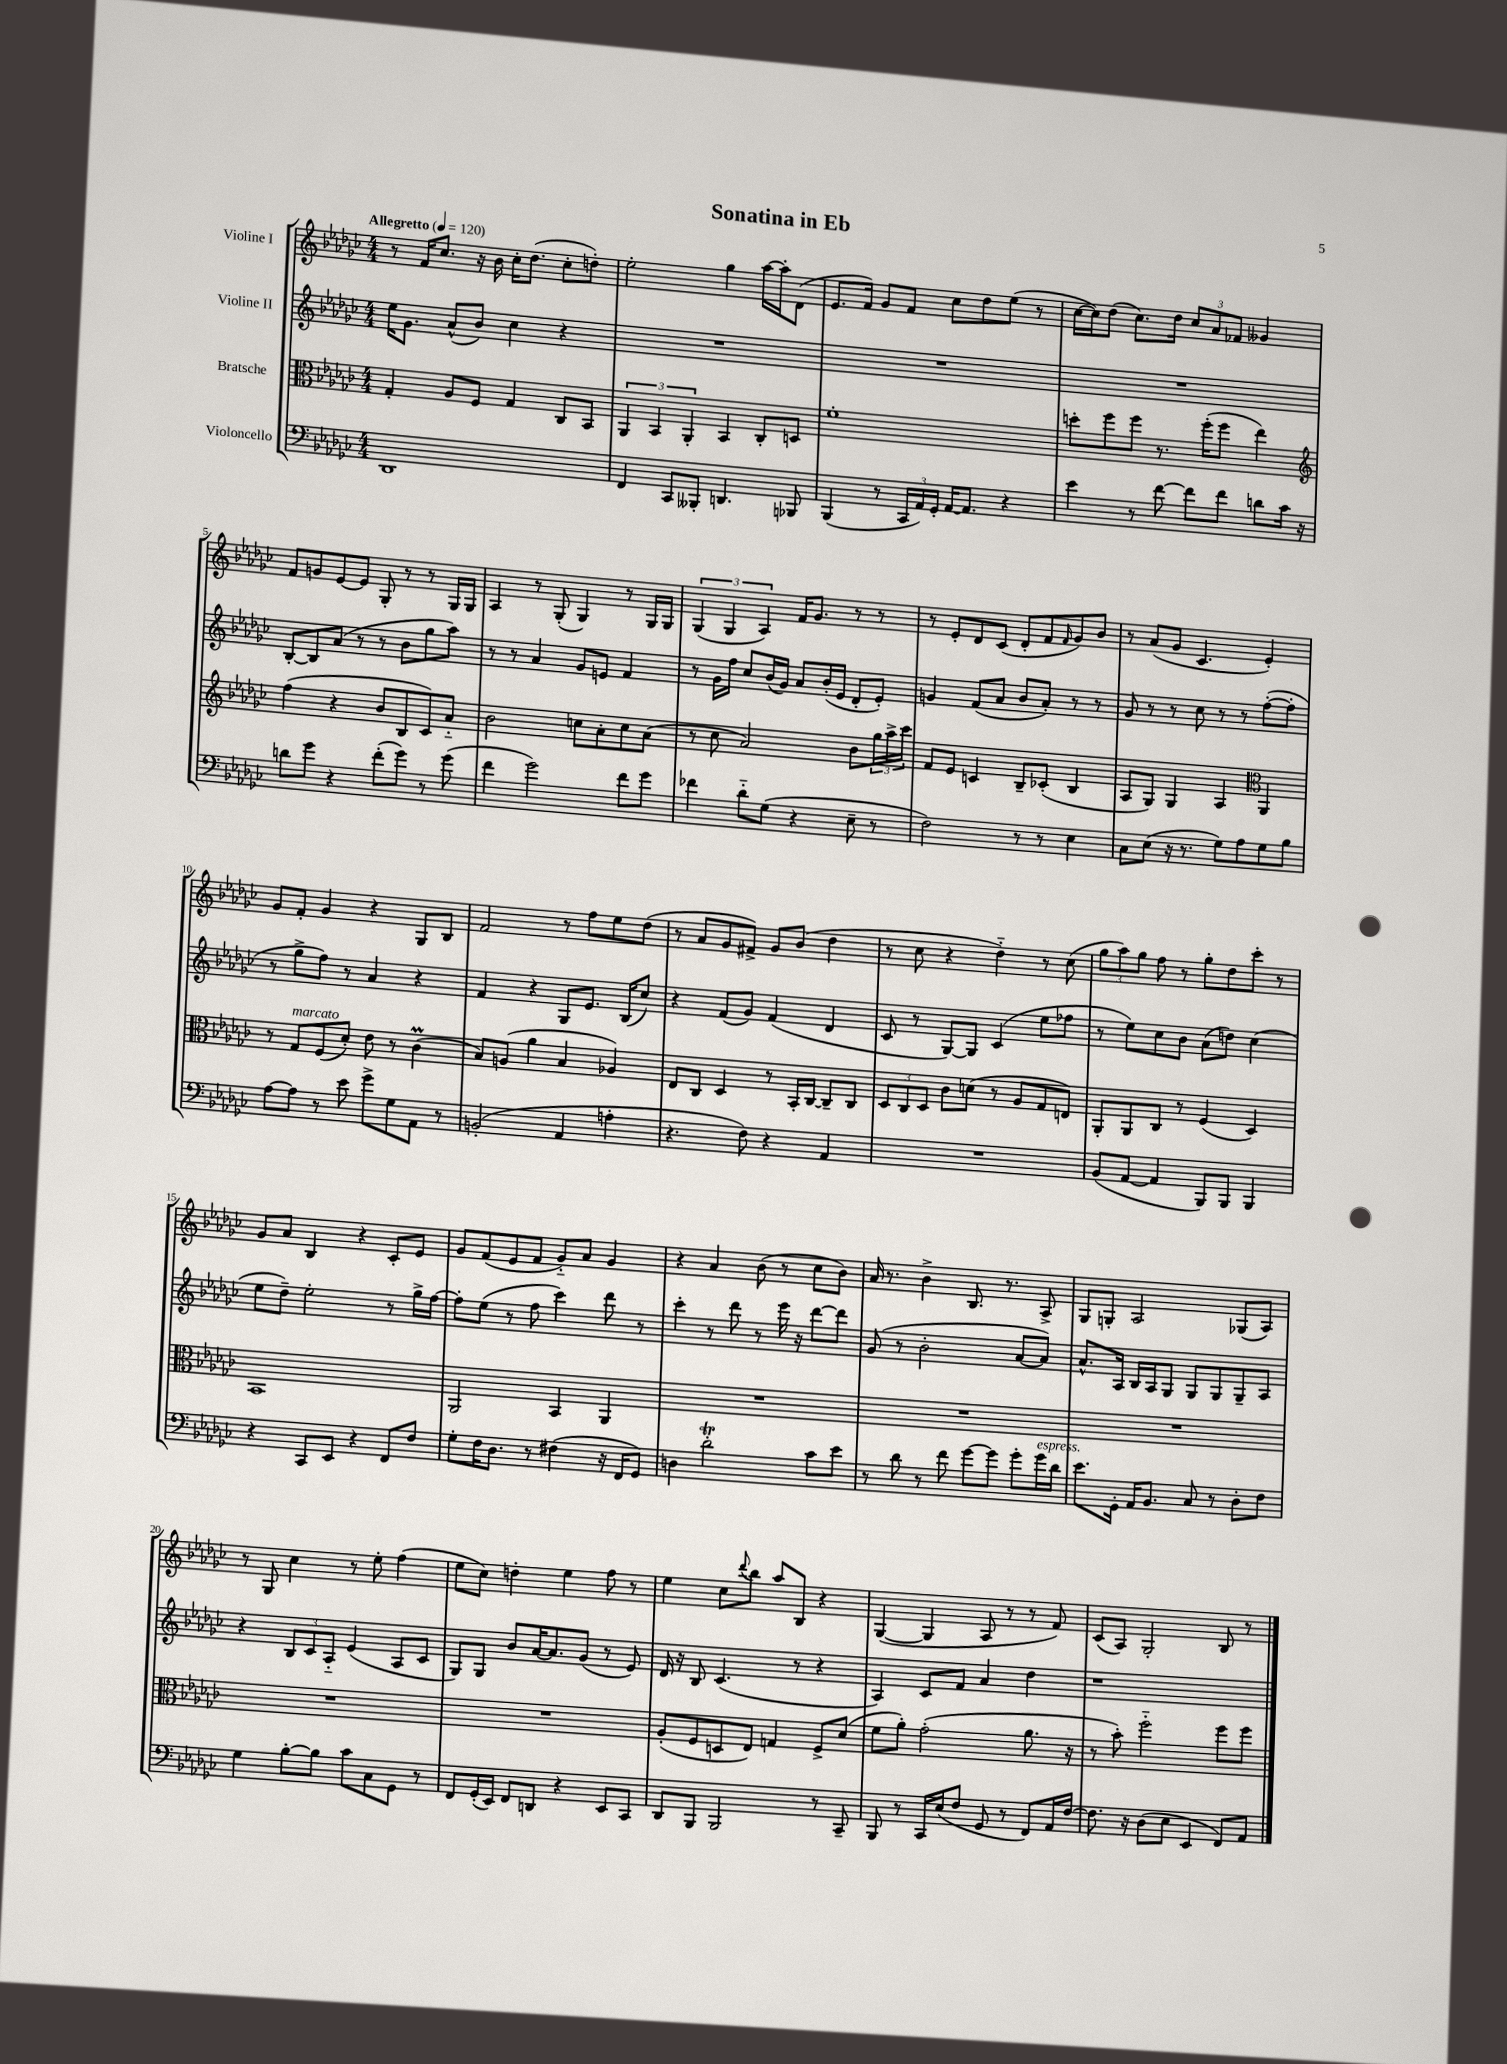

**kern	**kern	**kern	**kern
*staff4	*staff3	*staff2	*staff1
*clefF4	*clefC3	*clefG2	*clefG2
*k[b-e-a-d-g-c-]	*k[b-e-a-d-g-c-]	*k[b-e-a-d-g-c-]	*k[b-e-a-d-g-c-]
*M4/4	*M4/4	*M4/4	*M4/4
*MM120	*MM120	*MM120	*MM120
1DD-	4G-'	16ee-	8r
.	.	8.g-	.
.	.	.	16f
.	.	.	8.cc-
.	8A-	(8a-^^	.
.	8F	8b-)	16r
.	.	.	16b-
.	4G-	4cc-	16cc-'
.	.	.	(8.dd-
.	8C-	4r	8cc-'
.	8BB-	.	8dd')
=	=	=	=
4FF	6AA-	1r	2ee-'
.	6BB-	.	.
8CC-	.	.	.
.	6AA-'	.	.
8BBB--'	.	.	.
4.DD	4BB-	.	4gg-
.	8C-'	.	[16aa-
.	.	.	16aa-']
8BBB-	8D	.	(8d-
=	=	=	=
(4BBB-	1f'	1r	8.e-
.	.	.	16f)
8r	.	.	8g-
24CC-	.	.	8f
24AA-)	.	.	.
24GG-'	.	.	.
[16AA-	.	.	8cc-
8.AA-]	.	.	.
.	.	.	8dd-
4r	.	.	(8ee-
.	.	.	8r
=	=	=	=
4e-	8dd'	1r	[16cc-
.	.	.	16cc-])
.	8ff	.	(8dd-
8r	8ff	.	8.cc-)
[8f	8.r	.	.
.	.	.	16dd-
8f]	.	.	12cc-
.	(16ff'	.	.
.	.	.	12a-
8f	8ff	.	.
.	.	.	12f-
8d	4ee-)	.	4g--
16c-	.	.	.
16r	.	.	.
=	=	=	=
*	*clefG2	*	*
8d	(4ff	[8B-'	8f
8g-	.	8B-]	8g
4r	4r	(8a-	[8e-
.	.	8r	8e-]
(8f'	8b-	8r	8G-'
8g-)	8B-	8b-	8r
8r	8c-)	8gg-	8r
(8g-	8a-'~	8aa-)	16G-
.	.	.	16G-
=	=	=	=
4f	2b-	8r	4A-
.	.	8r	.
2g-)	.	4a-	8r
.	.	.	(8G-'
.	8cc	8g-	4G-)
.	8a-'	8e	.
8f	8cc	4f	8r
8g-	(8a-	.	16G-
.	.	.	16G-
=	=	=	=
4f-	8r	8r	(6G-
.	8cc-	16g-	.
.	.	.	6G-
.	.	16ff	.
8d-'~	2a-)	8cc-	.
.	.	.	6A-)
(8G-	.	(16b-	.
.	.	16g-)	.
4r	.	8a-	16f
.	.	.	8.g-
.	.	(16b-'	.
.	.	16e-	.
8E-~	8b-	8d-'	8r
8r	24gg-	8e-')	8r
.	24aa-^	.	.
.	24ccc-	.	.
=	=	=	=
2F)	8f	4g	8r
.	8e-	.	8e-'
.	4c	(8f	8d-
.	.	8a-	(8c-
8r	8B-~	8b-	8d-'
8r	(8c-'	8a-')	8f
.	.	.	16qqf
4E-	4B-	8r	8g-)
.	.	8r	8b-
=	=	=	=
8C-	8A-	8g-	8r
(8E-	8G-)	8r	(8a-
16r	4G-	8r	8g-
8.r	.	.	.
.	.	8cc-	4.c-
8G-)	4A-	8r	.
8A-	.	8r	.
*	*clefC3	*	*
8G-	4AA-	([8ff'	4e-')
8B-	.	8ff']	.
=	=	=	=
[8A-	8r	8r	8g-
8A-]	8G-	8gg-^	8f'
8r	(8F	8ff)	4g-
8e-	8d-')	8r	.
8g-^	8e-	4a-	4r
8G-	8r	.	.
8AA-	(4c-	4r	8G-
8r	.	.	8B-
=	=	=	=
(2BB'	8B-)	4f	2f
.	(8A	.	.
.	4a-	4r	.
4AA-	4B-	8G-	8r
.	.	8.e-	8ff
4A'	4A-)	.	8ee-
.	.	(16B-	.
.	.	8cc-)	(8dd-
=	=	=	=
4.r	8E-	4r	8r
.	8C-	.	8a-
.	4D-	(8f	8g-
8F)	.	8g-)	8f#^)
4r	8r	(4f	8g-
.	16BB-'	.	(8b-
.	[16C-	.	.
4AA-	8C-~]	4d-	4dd-
.	8C-	.	.
=	=	=	=
1r	12D-	8c-	8r
.	12C-	.	.
.	.	8r	8cc-
.	12D-	.	.
.	8c-	[8G-)	4r
.	(8d	8G-]	.
.	8r	(4c-	4dd-'~)
.	8A-	.	.
.	8G-	8ee-	8r
.	8E)	8ff-	(8cc-
=	=	=	=
(8BB-	8AA-'	8r	12gg-
.	.	.	12aa-)
[8AA-	8AA-	8ee-)	.
.	.	.	12gg-
4AA-]	8C-	8cc-	8ff
.	8r	8b-	8r
8BBB-)	(4F	(8a-	8gg-'
8BBB-	.	8dd)	8dd-
4BBB-	4D-)	(4cc-	8ccc-'
.	.	.	8r
=	=	=	=
4r	1BB-	8ee-	8g-
.	.	8dd-~)	8a-
8CC-	.	2ee-'	4B-
8EE-	.	.	.
4r	.	.	4r
8FF	.	8r	8c-'
8F	.	16gg-^	8e-
.	.	[16ff	.
=	=	=	=
8G-'	2AA-	8ff']	8g-
16F	.	(8ee-	(8f
8.D-	.	.	.
.	.	8r	8e-
8r	.	8ff	8f
(4F#	4BB-	4ccc-)	8g-'~)
.	.	.	8a-
16r	4AA-	8ddd-	4g-
16FF	.	.	.
8GG-)	.	8r	.
=	=	=	=
4D	1r	4ccc-'	4r
2d-'	.	8r	4a-
.	.	8ddd-	.
.	.	8r	(8b-
.	.	16eee-	8r
.	.	16r	.
8c-	.	[8ddd-	8cc-
8e-	.	8ddd-]	8b-)
=	=	=	=
8r	1r	(8g-	16a-
.	.	.	8.r
8d-	.	8r	.
8r	.	2b-'	4b-^
8f	.	.	.
[8g-	.	.	8.B-
8g-]	.	.	.
.	.	.	8.r
8g-'	.	[8a-	.
16g-	.	8a-])	8A-^
16d-	.	.	.
=	=	=	=
8.e-	1r	8.a-^^	8G-
.	.	.	8G'
16GG-'	.	16A-	.
16AA-	.	16B-	2A-
8.BB-	.	16A-	.
.	.	8G-	.
8C-	.	8G-	.
8r	.	8G-	.
8D-'	.	8G-~	(8G-
8F	.	8A-	8A-)
=	=	=	=
4G-	1r	4r	8r
.	.	.	8G-
[8B-'	.	12B-	4cc-
.	.	12c-	.
8B-]	.	.	.
.	.	12A-'~	.
8c-	.	(4e-	8r
8C-	.	.	8ee-'
8GG-	.	8A-	(4ff
8r	.	8c-	.
=	=	=	=
8FF	1r	8G-)	8ee-
(16GG-'	.	8G-	8cc-)
16EE-)	.	.	.
8FF	.	8b-	4dd'
8DD	.	[16a-	.
.	.	8.a-]	.
4r	.	.	4ee-
.	.	(8g-	.
8EE-	.	8r	8ff
8CC-	.	8e-)	8r
=	=	=	=
8DD-	(8A-'	16d-	4ee-
.	.	16r	.
8BBB-	8F	8B-	.
2BBB-	8D	(4.c-	8cc-
.	.	.	8qqddd-
.	8E-)	.	8bb-
.	4G	.	8aa-
.	.	8r	8B-
8r	8F^	4r	4r
8CC-~	(8d-	.	.
=	=	=	=
8BBB-	8f	4A-)	([4G-
8r	8a-')	.	.
16CC-	(2g-'	8c-	4G-]
(16E-	.	.	.
8F	.	8f	.
8GG-	.	4a-	8A-
8r	.	.	8r
8FF)	8.a-	4dd-	8r
16AA-	.	.	8f)
[16F	16r	.	.
=	=	=	=
8.F]	8r	1r	(8c-
.	8b-')	.	8A-)
16r	.	.	.
(8D-	2ff'~	.	2G-'
8E-	.	.	.
4EE-	.	.	.
8FF)	8ff	.	8B-
8AA-	8ff	.	8r
==	==	==	==
*-	*-	*-	*-
